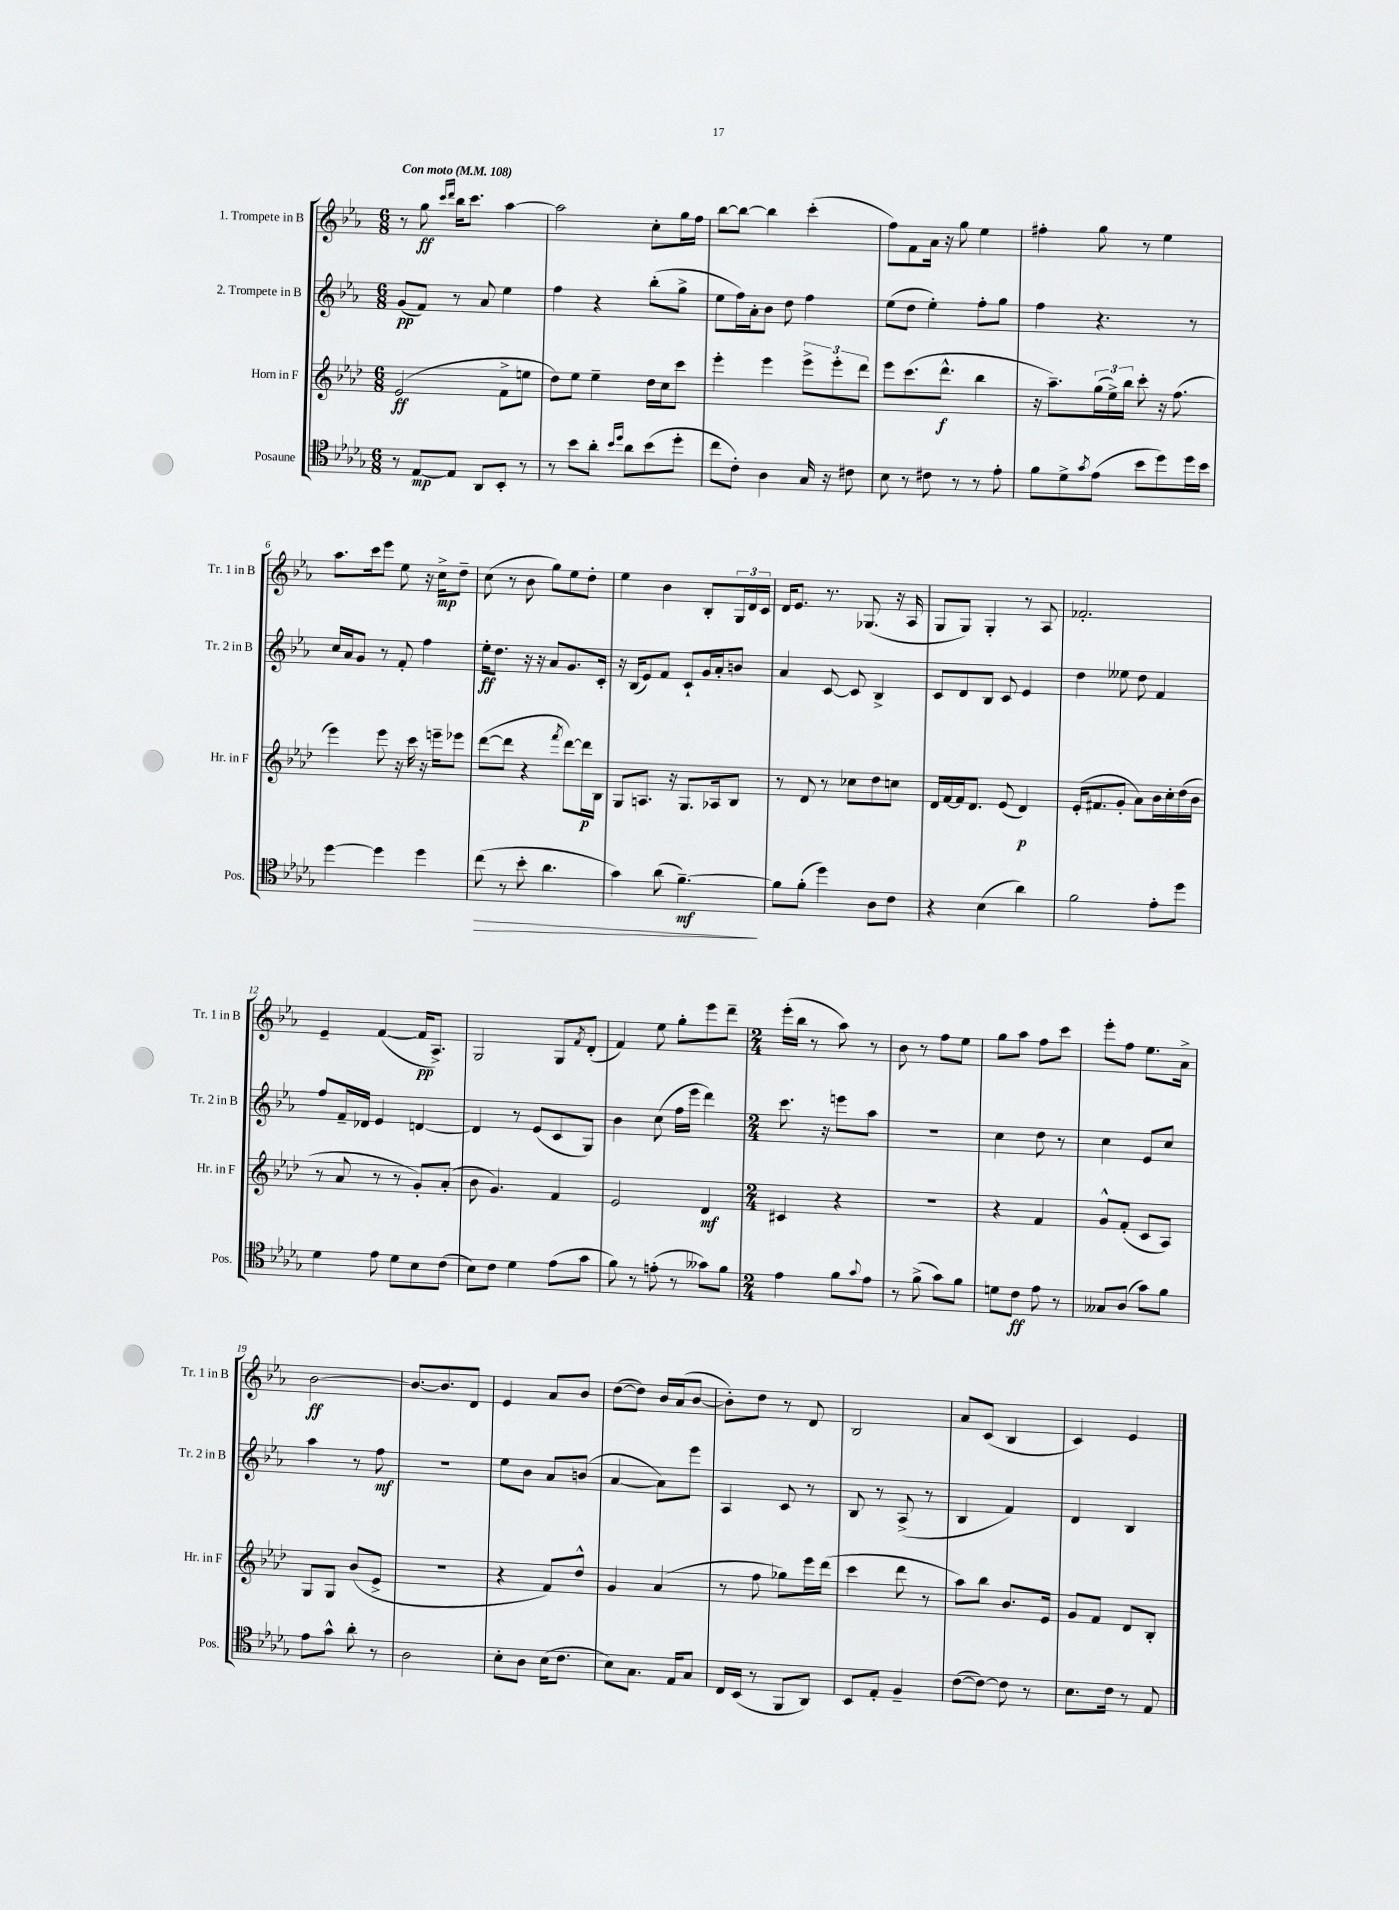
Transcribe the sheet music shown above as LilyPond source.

<<
\new StaffGroup <<
\new Staff = "s0" \with { instrumentName = "1. Trompete in B" shortInstrumentName = "Tr. 1 in B" } {
    \clef treble \key ees \major \numericTimeSignature \time 6/8 \tempo "Con moto" 4 = 108
    r8 g''8\ff \grace { c'''16 d'''16 } bes''16 c'''8. aes''4~ |
    aes''2 c''8-. g''16 f''16 |
    bes''8~ bes''8~ bes''4 c'''4-.( |
    f''8) f'8 aes'16 r16 g''8 ees''4 |
    fis''4-. g''8 r8 ees''4 |
    aes''8. c'''16 ees'''8 ees''8 r16 c''16->\mp d''8-- |
    c''8( r8 bes'8 g''8) ees''8 d''8-. |
    ees''4 bes'4 bes8-. \tuplet 3/2 { g16 d'16 c'16 } |
    d'16 ees'8. r8. ges8.( r16 aes16 |
    g8 g8) g4-. r8 aes8 |
    fes'2.-. |
    ees'4-- f'4~( f'16\pp aes8.->) |
    g2 g8 \acciaccatura { f'8 } d'8-.( |
    f'4) ees''8 g''8-. ees'''8 d'''8-- |
    \numericTimeSignature \time 2/4 ees'''16-.( bes''16 r8 aes''8) r8 |
    bes'8 r8 f''8 ees''8 |
    g''8 aes''8 f''8 c'''8 |
    ees'''8-. f''8 ees''8. aes'16-> |
    bes'2~\ff |
    bes'8.~ bes'8. d'8 |
    ees'4 aes'8 bes'8 |
    d''8~( d''8) bes'16 aes'16( bes'8~ |
    bes'8-.) d''8 r8 d'8 |
    bes2 |
    aes'8 c'8( bes4 |
    c'4) ees'4 \bar "|." |
}
\new Staff = "s1" \with { instrumentName = "2. Trompete in B" shortInstrumentName = "Tr. 2 in B" } {
    \clef treble \key ees \major \numericTimeSignature \time 6/8
    g'8\pp( f'8) r8 aes'8 ees''4 |
    f''4 r4 bes''8-.( g''8-> |
    ees''8 f''16) aes'16-. bes'8 d''8 f''4 |
    ees''8( d''8 ees''4-.) f''8-. g''8 |
    f''4 r4. r8 |
    c''16 aes'16 g'8 r8 f'8-. f''4 |
    ees''16-.\ff d''8. r16 r16 aes'8 g'8. c'16-. |
    r16 bes16( ees'8) f'8 c'8-! g'16 aes'16-. b'8 |
    aes'4 c'8~ c'8 bes4-> |
    c'8 d'8 bes8 c'8 ees'4 |
    d''4 eeses''8 d''8 f'4 |
    f''8 f'16-- des'16 ees'4 d'4~ |
    d'4 r8 ees'8( c'8 g8) |
    bes'4 c''8( f''16 ees'''16 d'''4) |
    \numericTimeSignature \time 2/4 c'''8. r16 e'''8 aes''8 |
    R2 |
    c''4 d''8 r8 |
    c''4 ees'8 c''8 |
    aes''4 r8 f''8\mf |
    R2 |
    ees''8 bes'8 aes'8 b'8( |
    aes'4~ aes'8) ees'''8 |
    aes4 c'8 r8 |
    bes8 r8 aes8->( r8 |
    bes4 f'4) |
    d'4 bes4 \bar "|." |
}
\new Staff = "s2" \with { instrumentName = "Horn in F" shortInstrumentName = "Hr. in F" } {
    \clef treble \key aes \major \numericTimeSignature \time 6/8
    ees'2\ff( f'8-> e''8 |
    des''8) ees''8 ees''4-- des''16 c''16 c'''8 |
    ees'''4-. ees'''4 \tuplet 3/2 { ees'''8-> ees'''8-. des'''8 } |
    ees'''8 c'''8.( des'''8.-^\f bes''4 |
    r16 aes''8.--) \tuplet 3/2 { g''16( ees''16->) bes''16 } c'''8-. r16 f''8.( |
    ees'''4) ees'''8 r16 c'''16 r16 e'''16-- ees'''8 |
    des'''8~( des'''8 r4 \acciaccatura { f'''8 } des'''8~) des'''16\p bes16 |
    g8 a8. r16 g8. aes16 bes8 |
    r8 des'8 r8 ces''8 des''8 c''8 |
    des'16 f'16~ f'16 des'8. ees'8( des'4\p) |
    ees'16-.( fis'8. g'8-. aes'8) bes'16 c''16-. des''16( bes'16 |
    r8 aes'8 r8 r8 g'8-.) aes'8-.( |
    bes'8 g'4.) f'4 |
    ees'2 des'4\mf |
    \numericTimeSignature \time 2/4 cis'4 r4 |
    R2 |
    r4 f'4 |
    g'8-^ f'8-.( c'8 aes8) |
    g8 g8 bes'8( ees'8-> |
    R2 |
    r4 f'8) des''8-^ |
    g'4 aes'4( |
    r8 f''8 ges''8) ees'''16 des'''16( |
    c'''4 des'''8 r8 |
    aes''8) bes''8 bes'8. ees'16 |
    g'8 f'8 des'8 bes8-. \bar "|." |
}
\new Staff = "s3" \with { instrumentName = "Posaune" shortInstrumentName = "Pos." } {
    \clef tenor \key des \major \numericTimeSignature \time 6/8
    r8 ees8~\mp ees8 aes,8 bes,8-. r8 |
    r8 bes'8 aes'8-. \grace { bes'16 des''16 } aes'8 bes'8( des''8-. |
    c''8 c'8-.) aes4 ges16 r16 cis'8 |
    bes8 r8 cis'8 r8 r8 ees'8-. |
    f'8 des'8-> \acciaccatura { ges'8 } ees'8( bes'8 des''8) des''16 bes'16 |
    des''4~ des''4 des''4 |
    c''8\>( r8 bes'8-. aes'4. |
    ges'4) aes'8( f'4.~--\mf\!) |
    f'8 f'8-.( des''4) aes8 c'8 |
    r4 bes4( aes'4) |
    f'2 ees'8-. des''8 |
    des'4 ees'8 des'8 bes8 c'8( |
    bes8) c'8 des'4 ees'8( ges'8 |
    f'8) r8 e'8-.( r8 geses'8) f'8 |
    \numericTimeSignature \time 2/4 ees'4 f'8 \appoggiatura { ges'8 } ees'8 |
    r8 f'8->( ges'8) f'8 |
    d'8 c'8\ff ees'8 r8 |
    geses8 aes8( ges'8) f'8 |
    ees'8 ges'8-^ aes'8-. r8 |
    aes2 |
    bes8-. aes8 bes16( c'8. |
    bes8) ges8. ees16 ges8 |
    c16 bes,16( r8 f,8 aes,8) |
    bes,8 ees8-. f4-- |
    c'8~( c'8~) c'8 r8 |
    bes8. c'16 r8 ees8 \bar "|." |
}
>>
>>
